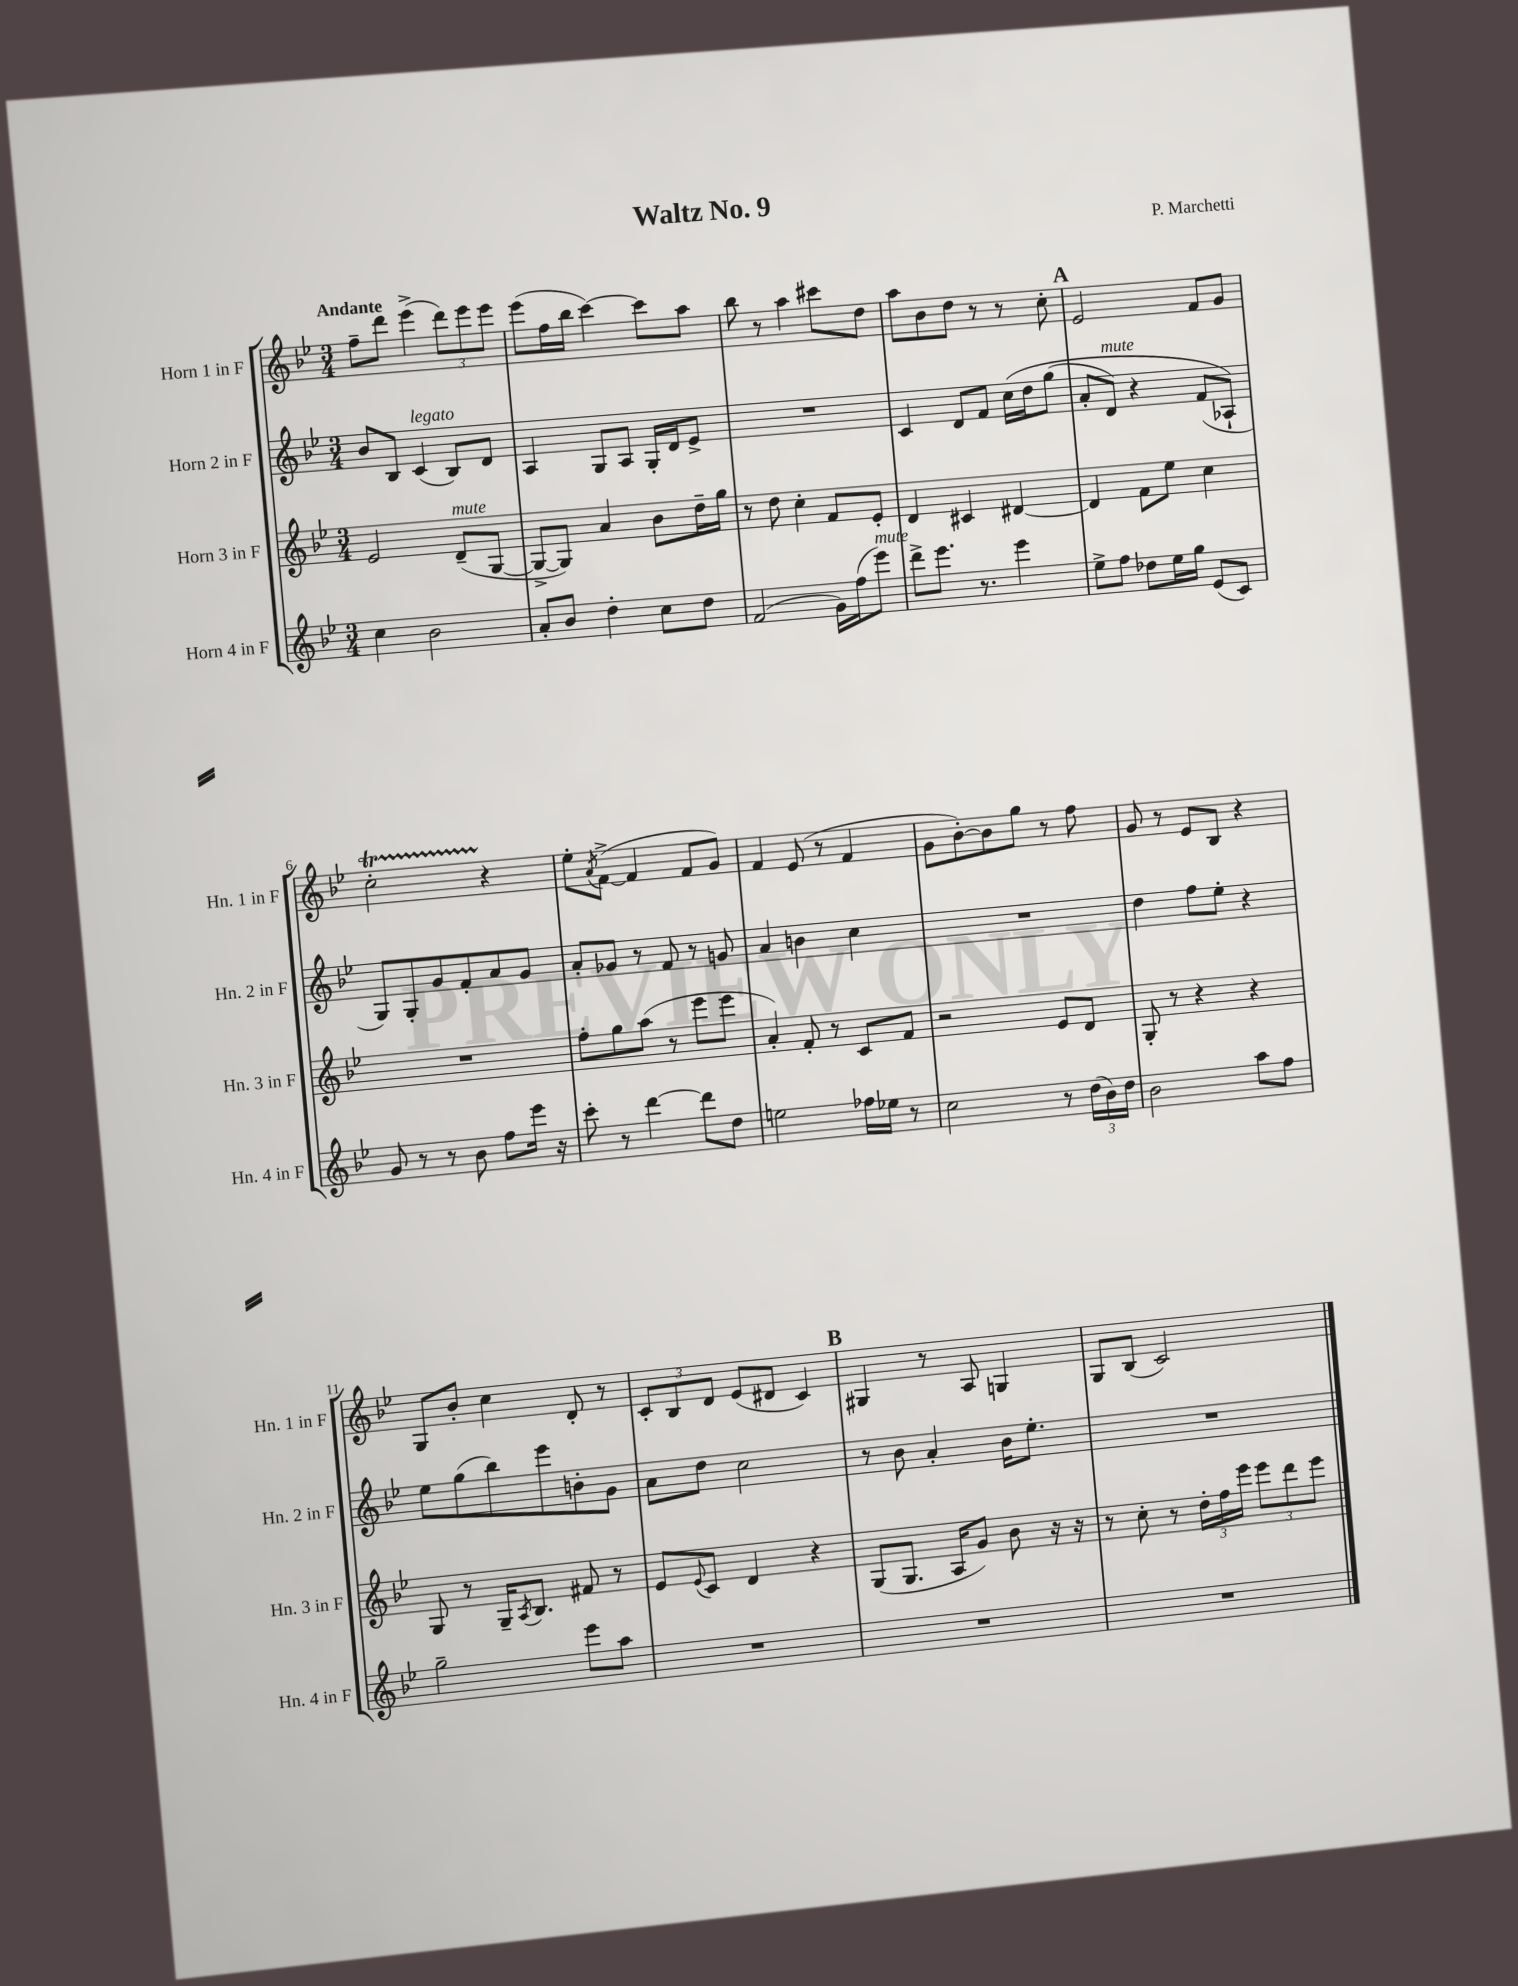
\header { title = "Waltz No. 9" composer = "P. Marchetti" }
<<
\new StaffGroup <<
\new Staff = "s0" \with { instrumentName = "Horn 1 in F" shortInstrumentName = "Hn. 1 in F" } {
    \clef treble \key bes \major \numericTimeSignature \time 3/4 \tempo "Andante"
    f''8-- d'''8 ees'''4->( \tuplet 3/2 { d'''8) ees'''8 ees'''8 } |
    ees'''8( f''16 bes''16 c'''4~) c'''8 a''8 |
    bes''8 r8 a''4 cis'''8 d''8 |
    a''8 bes'8 d''8 r8 r8 c''8-. |
    \mark \markup { \bold "A" } ees'2 f'8 g'8 |
    c''2-.\startTrillSpan r4\stopTrillSpan |
    ees''8-. \acciaccatura { a'8 } f'8~->( f'4 f'8 g'8) |
    f'4 ees'8( r8 f'4 |
    g'8 bes'8~-.) bes'8 g''8 r8 f''8 |
    g'8 r8 ees'8 bes8 r4 |
    g8 bes'8-. c''4 d'8-. r8 |
    \tuplet 3/2 { c'8-. bes8 d'8 } ees'8( dis'8 c'4) |
    \mark \markup { \bold "B" } gis4 r8 a8 g4 |
    g8 bes8( c'2) \bar "|." |
}
\new Staff = "s1" \with { instrumentName = "Horn 2 in F" shortInstrumentName = "Hn. 2 in F" } {
    \clef treble \key bes \major \numericTimeSignature \time 3/4
    bes'8 bes8 c'4^\markup { \italic "legato" }( bes8) d'8 |
    a4 g8 a8 g16-. d'16 ees'8-> |
    R2. |
    c'4 d'8 f'8 c''16\( d''16 g''8( |
    \mark \markup { \bold "A" } a'8-. d'8^\markup { \italic "mute" }) r4 f'8( aes8-!\) |
    g8) g8-. g'8 f'8-. a'8 g'8 |
    a'8-. ges'8 r8 f'8 r8 g'8 |
    a'4 b'4 c''4 |
    R2. |
    d''4 f''8 ees''8-. r4 |
    ees''8 g''8( bes''8) ees'''8 b'8-. g'8 |
    a'8 d''8 c''2 |
    \mark \markup { \bold "B" } r8 bes'8 a'4-. bes'16 ees''8.-. |
    R2. \bar "|." |
}
\new Staff = "s2" \with { instrumentName = "Horn 3 in F" shortInstrumentName = "Hn. 3 in F" } {
    \clef treble \key bes \major \numericTimeSignature \time 3/4
    ees'2 d'8--^\markup { \italic "mute" }( g8~ |
    g8~-> g8) a'4 bes'8 d''16-- g''16 |
    r8 d''8 c''4-. f'8 ees'8-. |
    d'4 cis'4 dis'4~ |
    \mark \markup { \bold "A" } dis'4 f'8 ees''8 c''4 |
    R2. |
    f''8-. g''8 a''8( r8 ees'''8 ees'''8 |
    a'4-.) f'8-. r8 c'8 f'8 |
    r2 ees'8 d'8 |
    g8-. r8 r4 r4 |
    g8 r8 g16-- \acciaccatura { a8 } bes8. fis'8 r8 |
    ees'8 \appoggiatura { ees'8 } c'8 d'4 r4 |
    \mark \markup { \bold "B" } g8( g8. a16 g'8) bes'8 r16 r16 |
    r8 c''8-. r8 \tuplet 3/2 { d''16-. f''16 ees'''16 } \tuplet 3/2 { ees'''8 d'''8 ees'''8 } \bar "|." |
}
\new Staff = "s3" \with { instrumentName = "Horn 4 in F" shortInstrumentName = "Hn. 4 in F" } {
    \clef treble \key bes \major \numericTimeSignature \time 3/4
    c''4 bes'2 |
    a'8-. bes'8 d''4-. c''8 d''8 |
    f'2( g'16) f''16( ees'''8^\markup { \italic "mute" }) |
    d'''8-> ees'''8. r8. ees'''4 |
    \mark \markup { \bold "A" } ees''8-> f''8 des''8 ees''16 g''16 ees'8( c'8) |
    g'8 r8 r8 bes'8 f''8 ees'''16 r16 |
    c'''8-. r8 d'''4~ d'''8 d''8 |
    e''2 fes''16 ees''16 r8 |
    c''2 r8 \tuplet 3/2 { d''16( bes'16) d''16 } |
    bes'2 a''8 f''8 |
    g''2-- ees'''8 a''8 |
    R2. |
    \mark \markup { \bold "B" } R2. |
    R2. \bar "|." |
}
>>
>>
